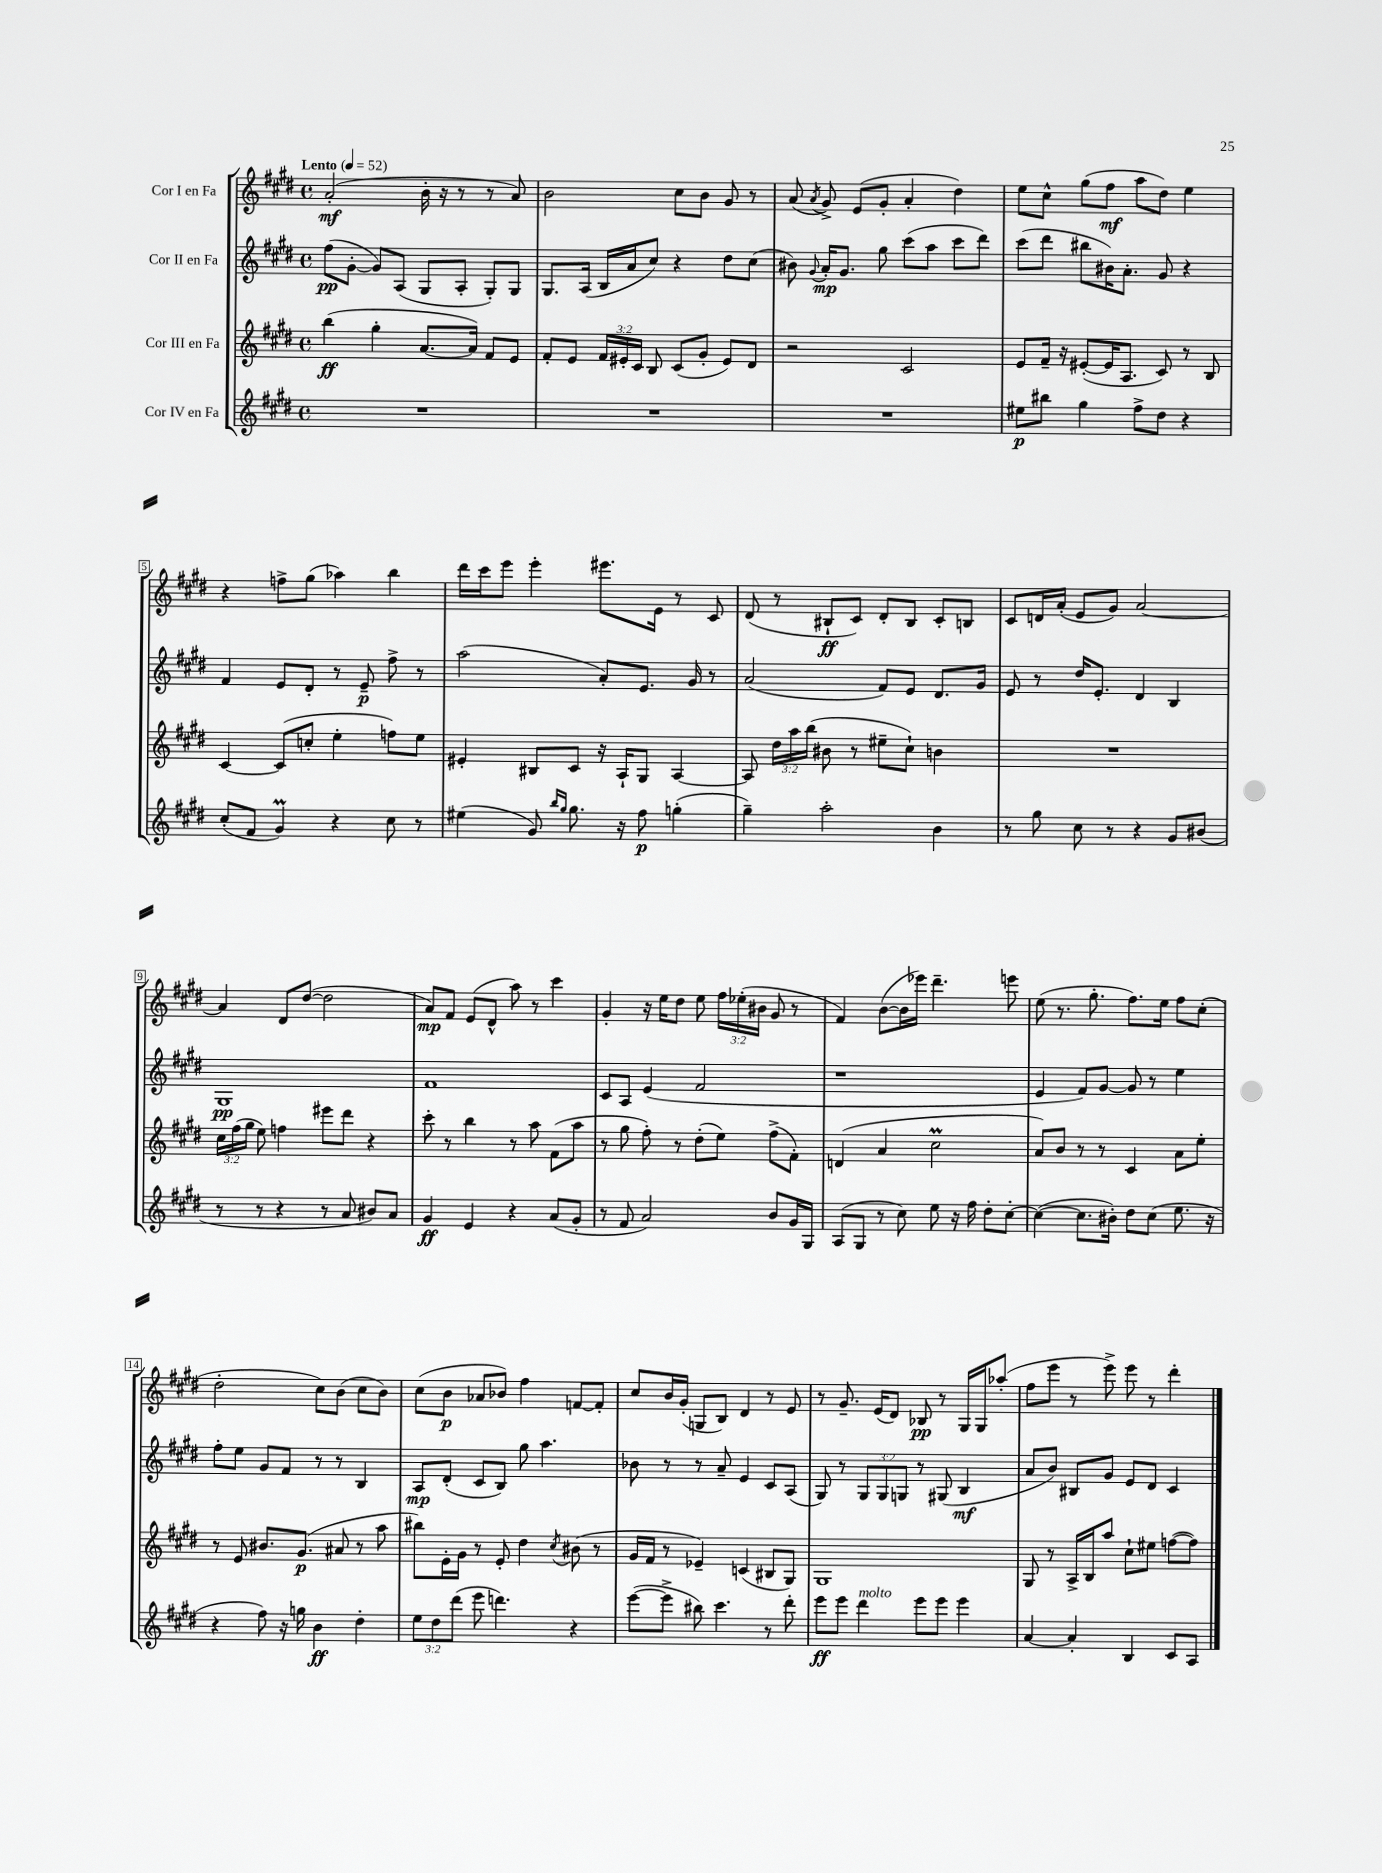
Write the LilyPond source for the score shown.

<<
\new StaffGroup <<
\new Staff = "s0" \with { instrumentName = "Cor I en Fa" } {
    \clef treble \key e \major \defaultTimeSignature \time 4/4 \override Staff.TupletNumber.text = #tuplet-number::calc-fraction-text \tempo "Lento" 4 = 52
    \autoBeamOff a'2-.\mf( b'16-. r16 r8 r8 a'8) |
    b'2 cis''8[ b'8] gis'8 r8 |
    a'8( \acciaccatura { a'8 } gis'8->) e'8[( gis'8]-. a'4-. dis''4) |
    e''8[ cis''8]-^ gis''8[( fis''8]\mf a''8[ dis''8]) e''4 |
    r4 f''8[-> gis''8]( aes''4) b''4 |
    dis'''16[ cis'''16 e'''8] e'''4-. eis'''8.[ e'16] r8 cis'8 |
    dis'8( r8 bis8[-!\ff cis'8]) dis'8[-. bis8] cis'8[-. b8] |
    cis'8[ d'16 a'16]-.( e'8[ gis'8]) a'2~ |
    a'4 dis'8[ dis''8]~( dis''2 |
    a'8[\mp) fis'8] e'8[( dis'8]-^ a''8) r8 cis'''4 |
    gis'4-. r16 e''16[ dis''8] e''8 \tuplet 3/2 { fis''16[ ees''16-.( bis'16] } gis'8 r8 |
    fis'4) b'8[~( b'16 ees'''16]) dis'''4.-- e'''8 |
    e''8( r8. gis''8.-. fis''8.[) e''16] fis''8[ cis''8]-.( |
    dis''2-. cis''8[) b'8]( cis''8[ b'8]) |
    cis''8[( b'8]\p aes'8[ bes'8]) fis''4 f'8[~ f'8]-. |
    cis''8[ b'16 gis'16]-.( g8[ b8]) dis'4 r8 e'8 |
    r8 gis'8.-- e'16[( dis'8]) bes8\pp r8 gis16[ gis16 aes''8]-.( |
    fis''8[ e'''8] r8 e'''8->) e'''8 r8 dis'''4-. \bar "|." |
}
\new Staff = "s1" \with { instrumentName = "Cor II en Fa" } {
    \clef treble \key e \major \defaultTimeSignature \time 4/4 \override Staff.TupletNumber.text = #tuplet-number::calc-fraction-text
    \autoBeamOff fis''8[\pp( gis'8]~-. gis'8[) a8]( gis8[ a8]-. gis8[-.) gis8] |
    gis8.[ a16]( b16[ a'16 cis''8]) r4 dis''8[ cis''8]( |
    bis'8) \appoggiatura { gis'8 } a'16[-.\mp gis'8.] gis''8 cis'''8[( a''8] cis'''8[ dis'''8]) |
    cis'''8[( dis'''8] bis''8[ bis'16) a'8.]-. gis'8 r4 |
    fis'4 e'8[ dis'8]-. r8 e'8--\p fis''8-> r8 |
    a''2( a'8[-.) e'8.] gis'16 r8 |
    a'2( fis'8[) e'8] dis'8.[ gis'16] |
    e'8 r8 dis''16[ e'8.]-. dis'4 b4 |
    gis1\pp |
    fis'1 |
    cis'8[ a8] e'4( fis'2 |
    r1 |
    e'4 fis'8[) gis'8]~ gis'8 r8 e''4 |
    fis''8[-. e''8] gis'8[ fis'8] r8 r8 b4 |
    a8[\mp dis'8]-.( cis'8[ b8]) gis''8 a''4. |
    bes'8 r8 r8 a'8-- e'4 cis'8[ a8]( |
    gis8) r8 \tuplet 3/2 { gis8[ gis8 g8] } r8 gis8( b4\mf |
    a'8[ b'8]) bis8[ gis'8] e'8[ dis'8] cis'4 \bar "|." |
}
\new Staff = "s2" \with { instrumentName = "Cor III en Fa" } {
    \clef treble \key e \major \defaultTimeSignature \time 4/4 \override Staff.TupletNumber.text = #tuplet-number::calc-fraction-text
    \autoBeamOff b''4\ff( gis''4-. a'8.[~ a'16]) fis'8[ e'8] |
    fis'8[-. e'8] \tuplet 3/2 { fis'16[ eis'16-. cis'16] } b8 cis'8[( gis'8]-. eis'8[) dis'8] |
    r2 cis'2 |
    e'8[ fis'16]-- r16 eis'8[~-.( eis'16 a8.] cis'8) r8 b8 |
    cis'4~ cis'8[( c''8]-. e''4-. f''8[) e''8] |
    eis'4-. bis8[ cis'8] r16 a16[-! gis8] a4~ |
    a8 \tuplet 3/2 { dis''16[ a''16 b''16]( } bis'8 r8 eis''8[-- cis''8]-!) b'4 |
    R1 |
    \tuplet 3/2 { cis''16[ fis''16( gis''16] } e''8) f''4 eis'''8[ dis'''8] r4 |
    cis'''8-. r8 b''4 r8 a''8 fis'8[( a''8] |
    r8 gis''8 fis''8-.) r8 dis''8[-.( e''8]) fis''8[->( fis'8]-.) |
    d'4( a'4 cis''2\prall |
    a'8[) b'8] r8 r8 cis'4 a'8[ e''8]-. |
    r8 e'8 bis'8.[ gis'8.]\p( ais'8 r8 a''8 |
    bis''8[) e'16-. gis'16] r8 e'8-. dis''4 \acciaccatura { cis''8 } bis'8( r8 |
    gis'16[ fis'16] r8 ees'4--) c'4( bis8[ gis8]) |
    gis1 |
    gis8 r8 a16[-> b16 a''8] cis''8[-! eis''8] f''8[~( f''8]) \bar "|." |
}
\new Staff = "s3" \with { instrumentName = "Cor IV en Fa" } {
    \clef treble \key e \major \defaultTimeSignature \time 4/4 \override Staff.TupletNumber.text = #tuplet-number::calc-fraction-text
    \autoBeamOff R1 |
    R1 |
    R1 |
    eis''8[\p bis''8] gis''4 fis''8[-> dis''8] r4 |
    cis''8[-.( fis'8] gis'4\prall) r4 cis''8 r8 |
    eis''4( gis'8) \grace { b''16[ gis''16] } gis''8. r16 fis''8\p g''4-.( |
    gis''4--) a''2-. b'4 |
    r8 gis''8 cis''8 r8 r4 gis'8[ bis'8]( |
    r8 r8 r4 r8 a'8 bis'8[) a'8] |
    gis'4\ff e'4 r4 a'8[( gis'8]-. |
    r8 fis'8 a'2) b'8[ gis'16 gis16] |
    a8[( gis8] r8 cis''8) e''8 r16 fis''16 dis''8[-. cis''8]~-. |
    cis''4~( cis''8.[ bis'16]-.) dis''8[ cis''8]( e''8. r16 |
    r4 fis''8) r16 g''16 b'4\ff dis''4-. |
    \tuplet 3/2 { e''8[ dis''8 dis'''8]( } e'''8 d'''4.) r4 |
    e'''8[~( e'''8]-> bis''8) cis'''4. r8 dis'''8-. |
    e'''8[\ff e'''8] dis'''4^\markup { \italic "molto" } e'''8[ e'''8] e'''4 |
    a'4~ a'4-. b4 cis'8[ a8] \bar "|." |
}
>>
>>
\layout { \context { \Score \override BarNumber.stencil = #(make-stencil-boxer 0.1 0.3 ly:text-interface::print) } }
